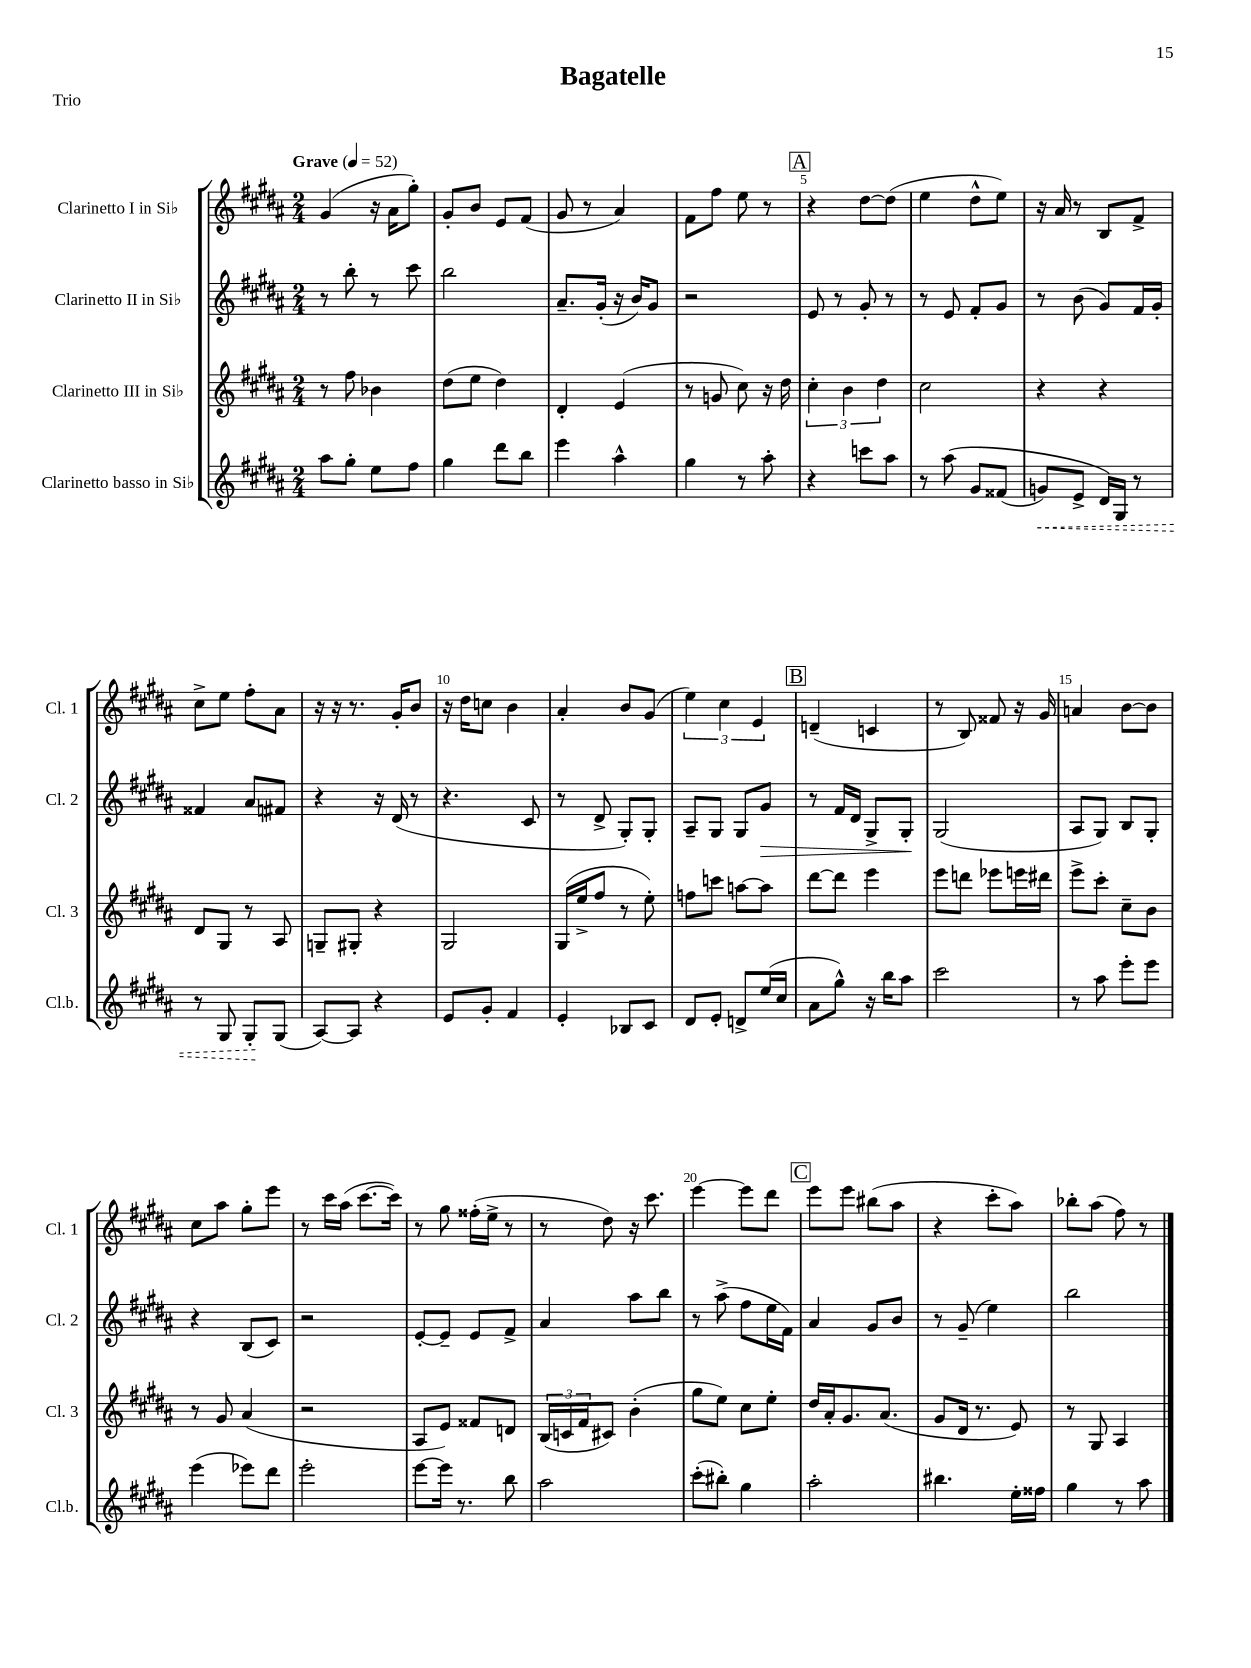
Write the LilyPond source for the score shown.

\header { title = "Bagatelle" piece = "Trio" }
<<
\new StaffGroup <<
\new Staff = "s0" \with { instrumentName = "Clarinetto I in Sib" shortInstrumentName = "Cl. 1" } {
    \clef treble \key b \major \numericTimeSignature \time 2/4 \tempo "Grave" 4 = 52
    gis'4( r16 ais'16 gis''8-.) |
    gis'8-. b'8 e'8 fis'8( |
    gis'8 r8 ais'4) |
    fis'8 fis''8 e''8 r8 |
    \mark \markup { \box "A" } r4 dis''8~ dis''8( |
    e''4 dis''8-^ e''8) |
    r16 ais'16 r8 b8 fis'8-> |
    cis''8-> e''8 fis''8-. ais'8 |
    r16 r16 r8. gis'16-. b'8 |
    r16 dis''16 c''8 b'4 |
    ais'4-. b'8 gis'8( |
    \tuplet 3/2 { e''4) cis''4 e'4 } |
    \mark \markup { \box "B" } d'4--( c'4 |
    r8 b8) fisis'8 r16 gis'16 |
    a'4 b'8~ b'8 |
    cis''8 ais''8 gis''8-. e'''8 |
    r8 cis'''16 ais''16( cis'''8.~ cis'''16) |
    r8 gis''8 fisis''16-.( e''16-> r8 |
    r8 dis''8) r16 cis'''8. |
    e'''4~ e'''8 dis'''8 |
    \mark \markup { \box "C" } e'''8 e'''8 bis''8( ais''8 |
    r4 cis'''8-. ais''8) |
    bes''8-. ais''8( fis''8) r8 \bar "|." |
}
\new Staff = "s1" \with { instrumentName = "Clarinetto II in Sib" shortInstrumentName = "Cl. 2" } {
    \clef treble \key b \major \numericTimeSignature \time 2/4
    r8 b''8-. r8 cis'''8 |
    b''2 |
    ais'8.-- gis'16-.( r16 b'16) gis'8 |
    r2 |
    \mark \markup { \box "A" } e'8 r8 gis'8-. r8 |
    r8 e'8 fis'8-. gis'8 |
    r8 b'8( gis'8) fis'16 gis'16-. |
    fisis'4 ais'8 fis'8 |
    r4 r16 dis'16( r8 |
    r4. cis'8 |
    r8 dis'8-> gis8-.) gis8-. |
    ais8-- gis8 gis8 gis'8\> |
    \mark \markup { \box "B" } r8 fis'16 dis'16 gis8-> gis8-.\! |
    gis2( |
    ais8 gis8) b8 gis8-. |
    r4 b8( cis'8) |
    r2 |
    e'8~-. e'8-- e'8 fis'8-> |
    ais'4 ais''8 b''8 |
    r8 ais''8->( fis''8 e''16 fis'16) |
    \mark \markup { \box "C" } ais'4 gis'8 b'8 |
    r8 gis'8--( e''4) |
    b''2 \bar "|." |
}
\new Staff = "s2" \with { instrumentName = "Clarinetto III in Sib" shortInstrumentName = "Cl. 3" } {
    \clef treble \key b \major \numericTimeSignature \time 2/4
    r8 fis''8 bes'4 |
    dis''8( e''8 dis''4) |
    dis'4-. e'4( |
    r8 g'8 cis''8) r16 dis''16 |
    \mark \markup { \box "A" } \tuplet 3/2 { cis''4-. b'4 dis''4 } |
    cis''2 |
    r4 r4 |
    dis'8 gis8 r8 ais8 |
    g8-- gis8-. r4 |
    gis2 |
    gis16( e''16-> fis''8 r8 e''8-.) |
    f''8 c'''8 a''8~ a''8 |
    \mark \markup { \box "B" } dis'''8~ dis'''8 e'''4 |
    e'''8 d'''8 ees'''8 e'''16 dis'''16 |
    e'''8-> cis'''8-. cis''8-- b'8 |
    r8 gis'8 ais'4( |
    r2 |
    ais8 e'8) fisis'8 d'8 |
    \tuplet 3/2 { b16( c'16 fis'16 } cis'8) b'4-.( |
    gis''8 e''8) cis''8 e''8-. |
    \mark \markup { \box "C" } dis''16 ais'16-. gis'8. ais'8.( |
    gis'8 dis'16 r8. e'8) |
    r8 gis8 ais4 \bar "|." |
}
\new Staff = "s3" \with { instrumentName = "Clarinetto basso in Sib" shortInstrumentName = "Cl.b." } {
    \clef treble \key b \major \numericTimeSignature \time 2/4
    ais''8 gis''8-. e''8 fis''8 |
    gis''4 dis'''8 b''8 |
    e'''4 ais''4-^ |
    gis''4 r8 ais''8-. |
    \mark \markup { \box "A" } r4 c'''8 ais''8 |
    r8 ais''8\( gis'8 fisis'8( |
    \once \override Hairpin.style = #'dashed-line g'8\<) e'8-> dis'16\) gis16 r8 |
    r8 gis8 gis8-.\! gis8( |
    ais8~) ais8 r4 |
    e'8 gis'8-. fis'4 |
    e'4-. bes8 cis'8 |
    dis'8 e'8-. d'8-> e''16( cis''16 |
    \mark \markup { \box "B" } ais'8 gis''8-^) r16 b''16 ais''8 |
    cis'''2 |
    r8 ais''8 e'''8-. e'''8 |
    e'''4( ees'''8) dis'''8 |
    e'''2-. |
    e'''8~ e'''16 r8. b''8 |
    ais''2 |
    cis'''8-.( bis''8-.) gis''4 |
    \mark \markup { \box "C" } ais''2-. |
    bis''4. e''16-. fisis''16 |
    gis''4 r8 ais''8 \bar "|." |
}
>>
>>
\layout { \context { \Score \override BarNumber.break-visibility = ##(#f #t #t) barNumberVisibility = #(every-nth-bar-number-visible 5) } }
